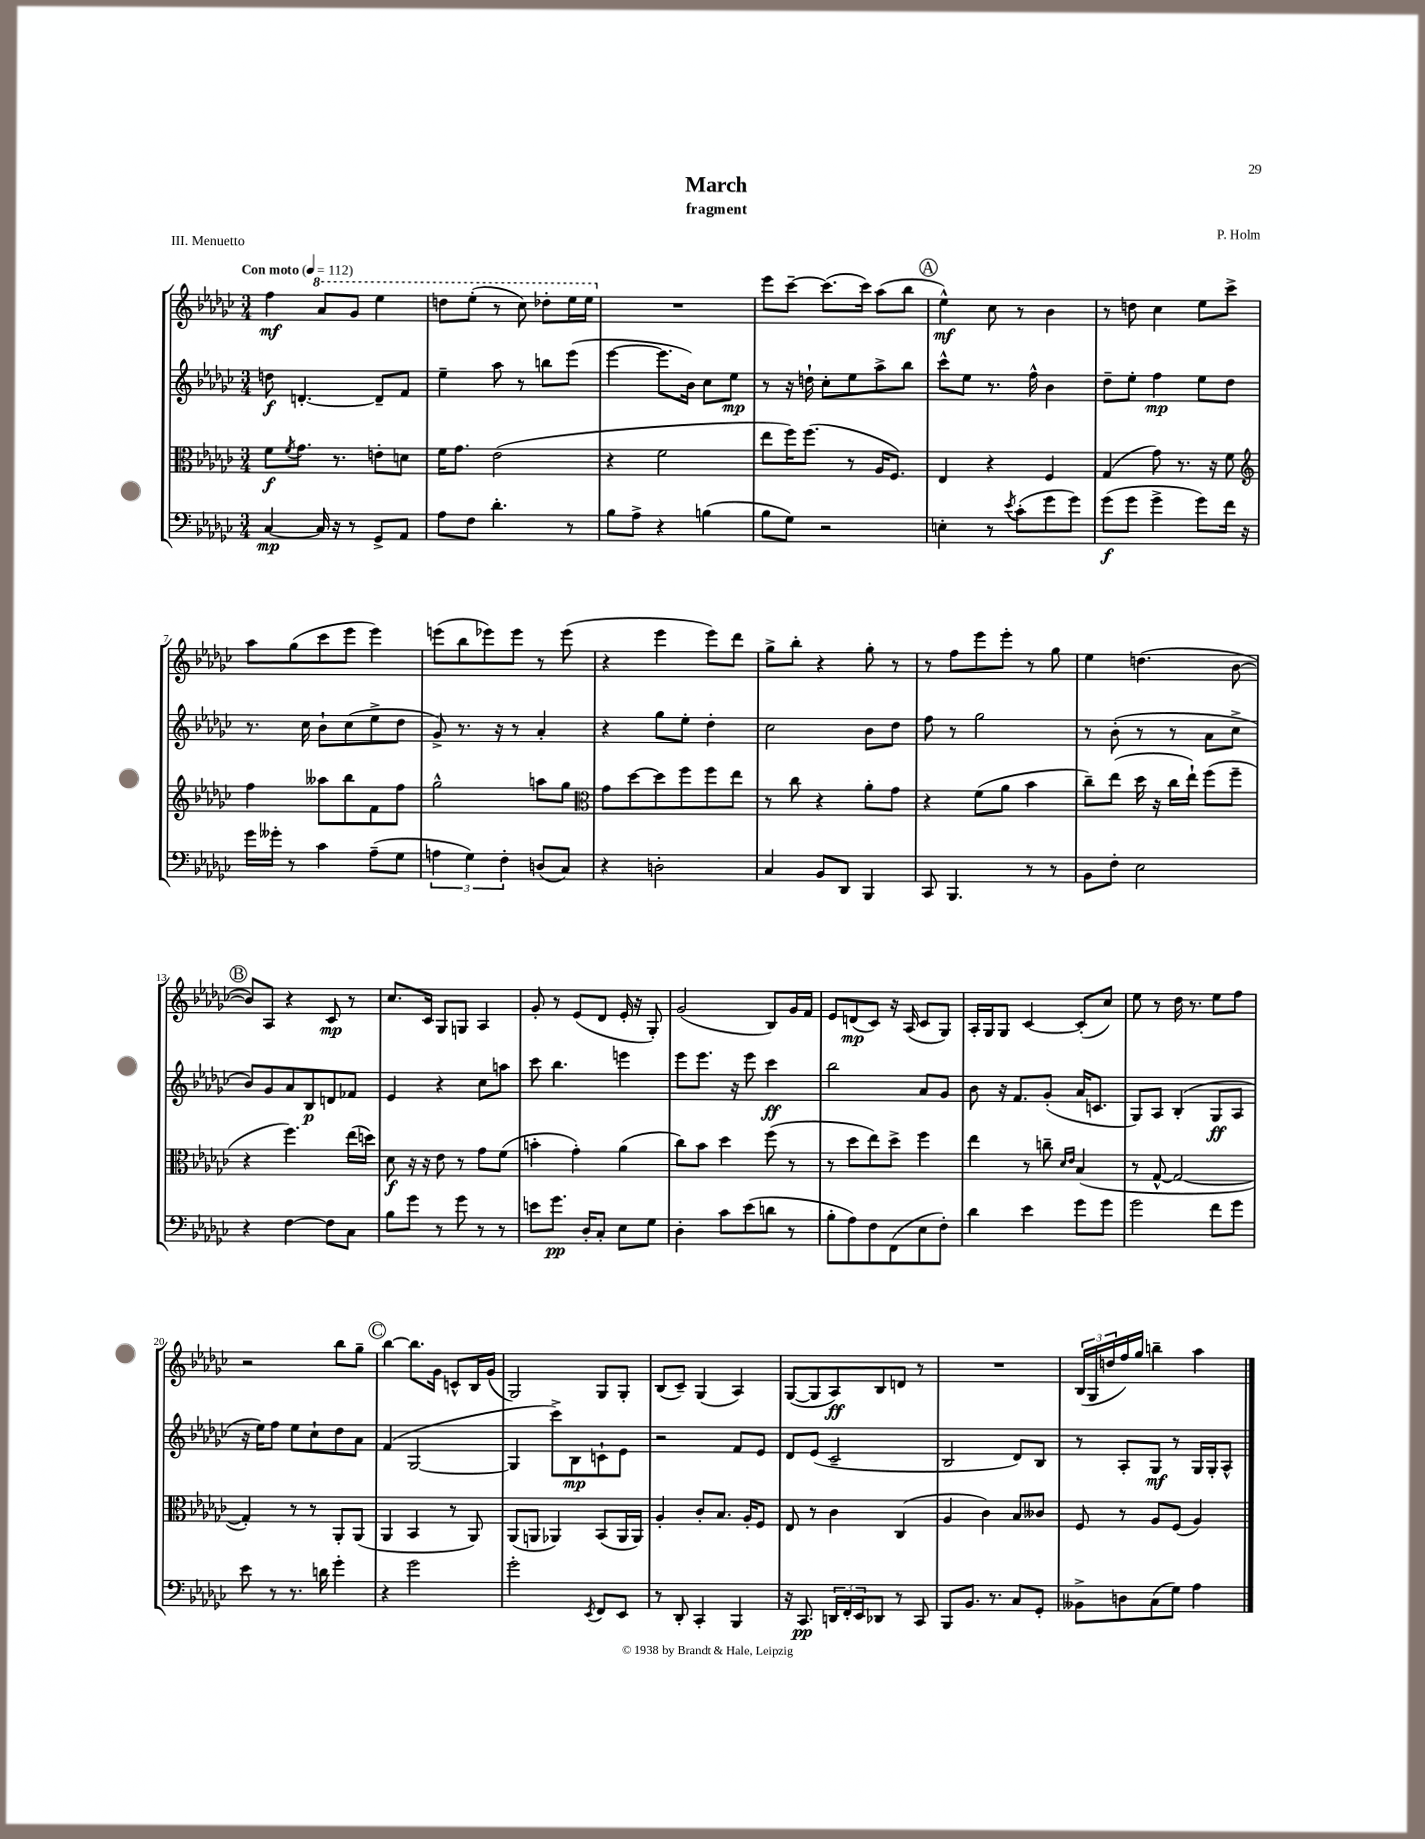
\header { title = "March" composer = "P. Holm" subtitle = "fragment" piece = "III. Menuetto" }
<<
\new StaffGroup <<
\new Staff = "s0" {
    \clef treble \key ges \major \numericTimeSignature \time 3/4 \tempo "Con moto" 4 = 112
    f''4\mf \ottava #1 aes''8 ges''8 ees'''4 |
    d'''8 ees'''8-.( r8 ces'''8) des'''8-. ees'''16 ees'''16 \ottava #0 |
    R2. |
    ees'''8 ces'''8~-- ces'''8.( ces'''16) aes''8( bes''8 |
    \mark \markup { \circle "A" } ees''4-^\mf) ces''8 r8 bes'4 |
    r8 d''8 ces''4 ees''8 ces'''8-> |
    aes''8 ges''8( ces'''8 ees'''8 ees'''4) |
    e'''8( bes''8 ees'''8) ees'''8 r8 ees'''8( |
    r4 ees'''4 ees'''8) des'''8 |
    ges''8-> bes''8-. r4 ges''8-. r8 |
    r8 f''8 ees'''8 ees'''8-. r8 ges''8 |
    ees''4 d''4.( bes'8~ |
    \mark \markup { \circle "B" } bes'8) aes8 r4 ces'8\mp r8 |
    ces''8. ces'16 ges8 g8 aes4 |
    ges'8-. r8 ees'8( des'8 ees'16-. r16 ges8-.) |
    ges'2( bes8) ges'16 f'16 |
    ees'8 d'8\mp( ces'8) r16 aes16( ces'8 ges8) |
    aes16-. ges16 ges8 ces'4~ ces'8-.( ces''8) |
    ees''8 r8 des''16 r8. ees''8 f''8 |
    r2 bes''8 ges''8-- |
    \mark \markup { \circle "C" } bes''4~ bes''8. ges'16 c'8-^ bes16 ges'16( |
    ges2) ges8 ges8-. |
    bes8( ces'8--) ges4( aes4) |
    ges8~( ges8 aes8\ff) bes8 d'8 r8 |
    R2. |
    \tuplet 3/2 { bes16( ges16 d''16 } f''16) ges''16 b''4-- aes''4 \bar "|." |
}
\new Staff = "s1" {
    \clef treble \key ges \major \numericTimeSignature \time 3/4
    d''8\f d'4.~-. d'8-- f'8 |
    ees''4-- aes''8 r8 b''8 ees'''8( |
    ees'''4~ ees'''8. bes'16) ces''8 ees''8\mp |
    r8 r16 d''16-! ces''8-. ees''8 aes''8-> bes''8 |
    \mark \markup { \circle "A" } ces'''8-^ ees''8 r8. f''16-^ bes'4 |
    des''8-- ees''8-. f''4\mp ees''8 des''8 |
    r8. ces''16 bes'8-! ces''8( ees''8-> des''8 |
    ges'8->) r8. r16 r8 aes'4-. |
    r4 ges''8 ees''8-. des''4-. |
    ces''2 bes'8 des''8 |
    f''8 r8 ges''2 |
    r8 bes'8-.( r8 r8 aes'8 ces''8-> |
    \mark \markup { \circle "B" } bes'8) ges'8 aes'8 bes8\p d'8 fes'8 |
    ees'4 r4 ces''8 a''8 |
    ces'''8 bes''4. e'''4 |
    ees'''8 ees'''8. r16 ees'''8 ces'''4\ff |
    bes''2 aes'8 ges'8 |
    bes'8 r16 f'8. ges'8-.( aes'16 c'8. |
    ges8) aes8 bes4-.( ges8\ff aes8 |
    r16 ees''16) f''8 ees''8 ces''8-! des''8 aes'8 |
    \mark \markup { \circle "C" } f'4( ges2~ |
    ges4 ces'''8->) bes8\mp c'8-! ees'8 |
    r2 f'8 ees'8 |
    des'8 ees'8( ces'2-- |
    bes2 des'8) bes8 |
    r8 aes8-. ges8\mf r8 ges16 ges16-. aes8-^ \bar "|." |
}
\new Staff = "s2" {
    \clef alto \key ges \major \numericTimeSignature \time 3/4
    f'8\f \acciaccatura { f'8 } ges'8. r8. e'8-. d'8 |
    f'16 ges'8. ees'2( |
    r4 f'2 |
    ees''8 f''16) f''8.( r8 aes16 f8.) |
    \mark \markup { \circle "A" } ees4 r4 f4 |
    ges4( ges'8) r8. r16 f'8 |
    \clef treble f''4 aeses''8 bes''8 f'8 f''8 |
    ges''2-^ a''8 ges''8 |
    \clef alto ges'8 des''8~ des''8 f''8 f''8 ees''8 |
    r8 ces''8 r4 aes'8-. ges'8 |
    r4 f'8( aes'8 bes'4 |
    ces''8--) ees''8( des''16 r16 ces''16 ees''16-!) f''8( f''8-- |
    \mark \markup { \circle "B" } r4 f''4.) ees''16( d''16) |
    des'8\f r16 r16 ees'8 r8 ges'8 f'8( |
    b'4-. ges'4-.) aes'4( |
    ces''8) bes'8 des''4 f''8( r8 |
    r8 des''8 ees''8) des''8-> f''4 |
    ees''4 r8 c''8-- \grace { des'16 ees'16 } bes4( |
    r8 ges8~-^ ges2~ |
    ges4-.) r8 r8 aes,8-. aes,8( |
    \mark \markup { \circle "C" } aes,4 bes,4 r8 aes,8) |
    aes,8( a,8 aes,4) bes,8( aes,16 aes,16) |
    aes4-. ces'8-. bes8. aes16-. f8 |
    ees8 r8 ces'4 ces4( |
    aes4 ces'4) bes8 ceses'8 |
    f8 r8 aes8 f8( aes4) \bar "|." |
}
\new Staff = "s3" {
    \clef bass \key ges \major \numericTimeSignature \time 3/4
    ces4~\mp ces16 r16 r8 ges,8-> aes,8 |
    aes8 f8 des'4.-. r8 |
    bes8 aes8-> r4 b4( |
    bes8 ges8) r2 |
    \mark \markup { \circle "A" } e4-. r8 \acciaccatura { ees'8 } ces'8-.( ges'8 ges'8) |
    ges'8\f( ges'8 ges'4-> ges'8) f'16 r16 |
    ges'16 geses'16-. r8 ces'4 aes8--( ges8 |
    \tuplet 3/2 { a4 ges4) f4-. } d8( ces8) |
    r4 d2-. |
    ces4 bes,8 des,8 bes,,4 |
    ces,8 bes,,4. r8 r8 |
    bes,8 f8-. ees2 |
    \mark \markup { \circle "B" } r4 f4~ f8 ces8 |
    bes8 ges'8 r8 ges'8 r8 r8 |
    e'8 ges'8.\pp des16-. ces8-. ees8 ges8 |
    des4-. ces'8 ees'8( d'8 r8 |
    bes8-. aes8) f8 f,8( ees8 f8-.) |
    des'4 ees'4 ges'8 ges'8 |
    ges'2 f'8 ges'8 |
    ees'8 r8 r8. d'16 ges'4-. |
    \mark \markup { \circle "C" } r4 ges'2 |
    ges'2-. \acciaccatura { ees,8 } f,8 ees,8 |
    r8 des,8-. ces,4-. bes,,4 |
    r16 ces,8.\pp \tuplet 3/2 { d,16 f,16-. ees,16 } des,8 r8 ces,8 |
    bes,,8 bes,8. r8. ces8 ges,8-. |
    beses,8-> d8 ces8( ges8) aes4 \bar "|." |
}
>>
>>
